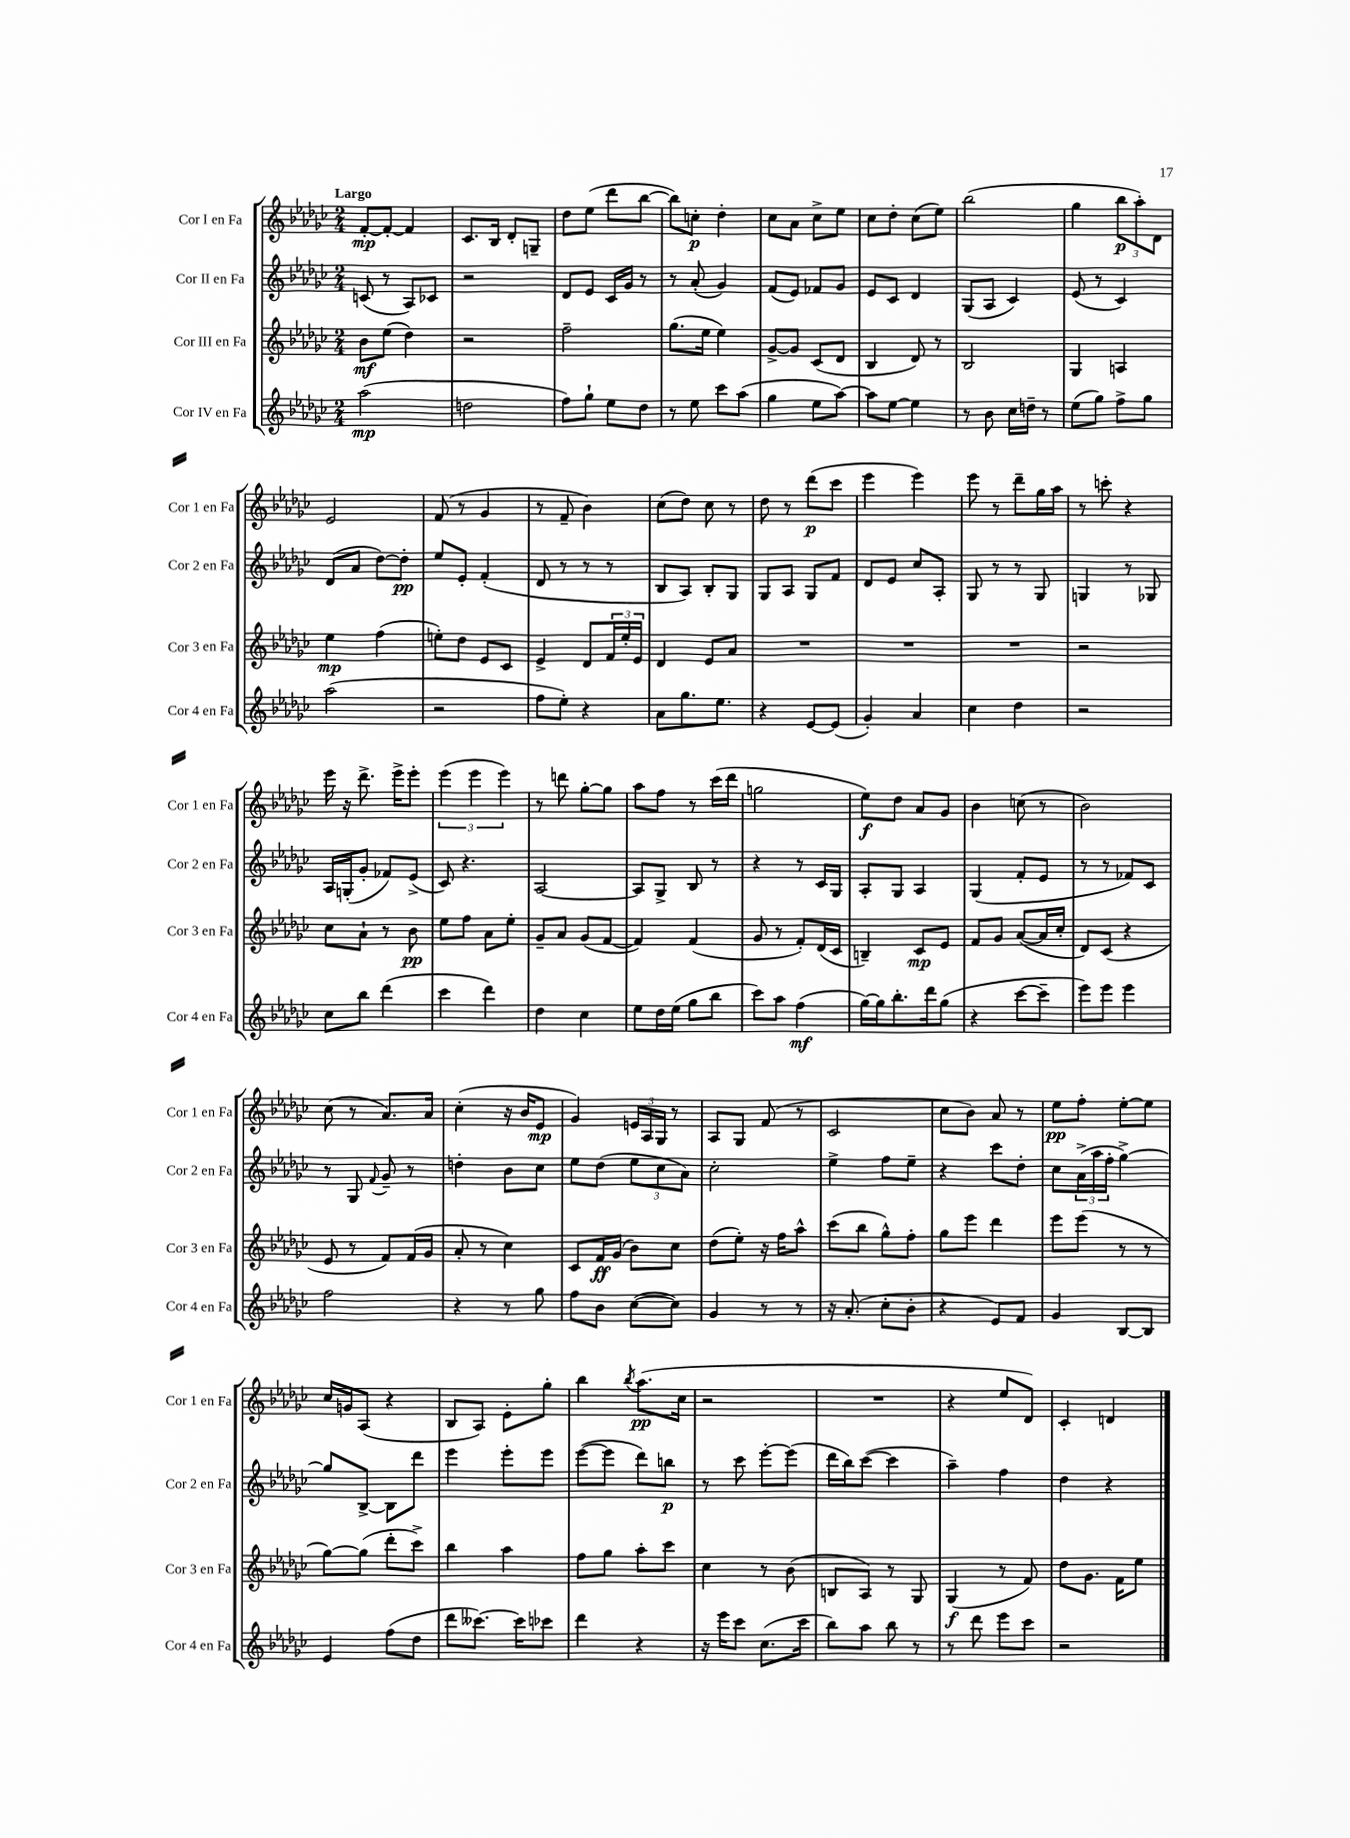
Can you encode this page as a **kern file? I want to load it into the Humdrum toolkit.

**kern	**dynam	**kern	**dynam	**kern	**dynam	**kern	**dynam
*part4	*part4	*part3	*part3	*part2	*part2	*part1	*part1
*staff4	*staff4	*staff3	*staff3	*staff2	*staff2	*staff1	*staff1
*I"Cor IV en Fa	*	*I"Cor III en Fa	*	*I"Cor II en Fa	*	*I"Cor I en Fa	*
*I'Cor 4 en Fa	*	*I'Cor 3 en Fa	*	*I'Cor 2 en Fa	*	*I'Cor 1 en Fa	*
*clefG2	*	*clefG2	*	*clefG2	*	*clefG2	*
*k[b-e-a-d-g-c-]	*	*k[b-e-a-d-g-c-]	*	*k[b-e-a-d-g-c-]	*	*k[b-e-a-d-g-c-]	*
*M2/4	*	*M2/4	*	*M2/4	*	*M2/4	*
=1	=1	=1	=1	=1	=1	=1	=1
!	!	!	!	!	!	!LO:TX:a:B:t=Largo	!
(2aa-\	mp	8b-\L	mf	(8cn/	.	[8f'/L	mp
.	.	(8ee-\J	.	8r	.	8f'/J_	.
.	.	4dd-\)	.	8A-/L)	.	4f/]	.
.	.	.	.	8c-X/J	.	.	.
=2	=2	=2	=2	=2	=2	=2	=2
2ddn\	.	2r	.	2r	.	8.c-/L	.
.	.	.	.	.	.	16B-/Jk	.
.	.	.	.	.	.	8d-'/L	.
.	.	.	.	.	.	8Gn~/J	.
=3	=3	=3	=3	=3	=3	=3	=3
8ff\L)	.	2ff~\	.	8d-/L	.	8dd-\L	.
8gg-`\J	.	.	.	8e-/J	.	(8ee-\J	.
8ee-\L	.	.	.	16c-/LL	.	8ddd-\L	.
.	.	.	.	16g-/JJ	.	.	.
8dd-\J	.	.	.	8r	.	[8bb-\J	.
=4	=4	=4	=4	=4	=4	=4	=4
8r	.	(8.gg-\L	.	8r	.	8bb-\L])	.
8ee-\	.	.	.	(8a-'/	.	8ccn'\J	p
.	.	16ee-\Jk	.	.	.	.	.
8ccc-\L	.	4ee-\)	.	4g-/)	.	4dd-'\	.
(8aa-\J	.	.	.	.	.	.	.
=5	=5	=5	=5	=5	=5	=5	=5
4gg-\	.	[8g-^/L	.	(8f/L	.	8cc-\L	.
.	.	8g-/J]	.	8e-/J)	.	8a-\J	.
8ee-\L	.	(8c-/L	.	8f-X/L	.	8cc-^\L	.
[8aa-\J)	.	8d-/J	.	8g-/J	.	8ee-\J	.
=6	=6	=6	=6	=6	=6	=6	=6
8aa-\L]	.	4B-/	.	8e-/L	.	8cc-\L	.
[8ee-\J	.	.	.	8c-/J	.	8dd-'\J	.
4ee-\]	.	8d-/)	.	4d-/	.	(8cc-\L	.
.	.	8r	.	.	.	8ee-\J)	.
=7	=7	=7	=7	=7	=7	=7	=7
8r	.	2B-/	.	(8G-/L	.	(2bb-\	.
8b-\	.	.	.	8A-/J	.	.	.
16cc-\LL	.	.	.	4c-/)	.	.	.
16ddn~\JJ	.	.	.	.	.	.	.
8r	.	.	.	.	.	.	.
=8	=8	=8	=8	=8	=8	=8	=8
(8ee-\L	.	4G-/	.	(8e-/	.	4gg-\	.
8gg-\J)	.	.	.	8r	.	.	.
8ff^\L	.	4An/	.	4c-/)	.	12bb-\L	p
.	.	.	.	.	.	12aa-'\)	.
8gg-\J	.	.	.	.	.	.	.
.	.	.	.	.	.	12d-\J	.
!!LO:LB:g=z
=9	=9	=9	=9	=9	=9	=9	=9
(2aa-\	.	4ee-\	mp	(8d-/L	.	2e-/	.
.	.	.	.	8a-/J	.	.	.
.	.	(4ff\	.	[8dd-\L)	.	.	.
.	.	.	.	8dd-'\J]	pp	.	.
=10	=10	=10	=10	=10	=10	=10	=10
2r	.	8een'\L)	.	8ee-/L	.	(8f/	.
.	.	8dd-\J	.	8e-'/J	.	8r	.
.	.	8e-/L	.	(4f'/	.	4g-/	.
.	.	8c-/J	.	.	.	.	.
=11	=11	=11	=11	=11	=11	=11	=11
8ff\L	.	4e-^/	.	8d-/	.	8r	.
8ee-'\J)	.	.	.	8r	.	8f~/	.
4r	.	8d-/L	.	8r	.	4b-\)	.
.	.	24f/L	.	8r	.	.	.
.	.	24ee-'/	.	.	.	.	.
.	.	24e-/JJ	.	.	.	.	.
=12	=12	=12	=12	=12	=12	=12	=12
8a-\L	.	4d-/	.	8B-/L	.	(8cc-\L	.
8.gg-\	.	.	.	8A-/J)	.	8dd-\J)	.
.	.	8e-/L	.	8B-'/L	.	8cc-\	.
8.ee-\J	.	.	.	.	.	.	.
.	.	8a-/J	.	8G-/J	.	8r	.
=13	=13	=13	=13	=13	=13	=13	=13
4r	.	2r	.	8G-/L	.	8dd-\	.
.	.	.	.	8A-/J	.	8r	.
[8e-/L	.	.	.	8G-/L	.	(8ddd-\L	p
(8e-/J]	.	.	.	8f/J	.	8ccc-\J	.
=14	=14	=14	=14	=14	=14	=14	=14
4g-'/)	.	2r	.	8d-/L	.	4eee-\	.
.	.	.	.	8e-/J	.	.	.
4a-/	.	.	.	8cc-/L	.	4eee-\)	.
.	.	.	.	8A-'/J	.	.	.
=15	=15	=15	=15	=15	=15	=15	=15
4cc-\	.	2r	.	8G-/	.	8eee-\	.
.	.	.	.	8r	.	8r	.
4dd-\	.	.	.	8r	.	8ddd-~\L	.
.	.	.	.	8G-/	.	16gg-\L	.
.	.	.	.	.	.	16aa-\JJ	.
=16	=16	=16	=16	=16	=16	=16	=16
2r	.	2r	.	4Gn/	.	8r	.
.	.	.	.	.	.	8cccn'\	.
.	.	.	.	8r	.	4r	.
.	.	.	.	8G-X/	.	.	.
!!LO:LB:g=z
=17	=17	=17	=17	=17	=17	=17	=17
8cc-\L	.	8cc-\L	.	16A-/LL	.	16eee-\	.
.	.	.	.	(16Gn'/J	.	16r	.
8bb-\J	.	8a-`\J	.	8g-'/J	.	8.ddd-^\	.
(4ddd-\	.	8r	.	8f-X/L)	.	.	.
.	.	.	.	.	.	16eee-^\KL	.
.	.	8b-\	pp	(8e-^/J	.	8eee-'\J	.
=18	=18	=18	=18	=18	=18	=18	=18
4ccc-\	.	8ee-\L	.	8c-/)	.	(6eee-\	.
.	.	8ff\J	.	4.r	.	.	.
.	.	.	.	.	.	6eee-\	.
4ddd-\)	.	8a-\L	.	.	.	.	.
.	.	.	.	.	.	6eee-\)	.
.	.	8ee-'\J	.	.	.	.	.
=19	=19	=19	=19	=19	=19	=19	=19
4dd-\	.	8g-~/L	.	[2A-/	.	8r	.
.	.	8a-/J	.	.	.	8dddn\	.
4cc-\	.	(8g-/L	.	.	.	[8gg-'\L	.
.	.	[8f/J	.	.	.	8gg-\J]	.
=20	=20	=20	=20	=20	=20	=20	=20
8ee-\L	.	4f/])	.	8A-/L]	.	8aa-\L	.
16dd-\L	.	.	.	8G-^/J	.	8ff\J	.
(16ee-\JJ	.	.	.	.	.	.	.
8gg-\L	.	(4f/	.	8B-/	.	8r	.
8bb-\J	.	.	.	8r	.	(16ccc-\LL	.
.	.	.	.	.	.	16ddd-\JJ	.
=21	=21	=21	=21	=21	=21	=21	=21
8ccc-\L)	.	8g-/	.	4r	.	2ggn\	.
8aa-\J	.	8r	.	.	.	.	.
(4ff\	mf	8f'/L)	.	8r	.	.	.
.	.	(16d-/L	.	16c-/LL	.	.	.
.	.	16c-/JJ	.	16G-/JJ	.	.	.
=22	=22	=22	=22	=22	=22	=22	=22
[16gg-\LL)	.	4Bn~/)	.	8A-'/L	.	8ee-\L)	f
16gg-\J]	.	.	.	.	.	.	.
8.bb-'\	.	.	.	8G-/J	.	8dd-\J	.
.	.	8c-/L	mp	4A-/	.	8a-/L	.
16ddd-\k	.	.	.	.	.	.	.
(8gg-\J	.	8e-/J	.	.	.	8g-/J	.
=23	=23	=23	=23	=23	=23	=23	=23
4r	.	8f/L	.	(4G-/	.	4b-\	.
.	.	8g-/J	.	.	.	.	.
[8ccc-\L	.	([8a-/L	.	8f'/L	.	(8ccn\	.
8ccc-~\J]	.	16a-/L]	.	8e-/J	.	8r	.
.	.	16cc-'/JJ	.	.	.	.	.
=24	=24	=24	=24	=24	=24	=24	=24
8eee-\L)	.	8d-/L)	.	8r	.	2b-\)	.
8eee-\J	.	(8c-/J	.	8r	.	.	.
4eee-\	.	4r	.	8f-X/L)	.	.	.
.	.	.	.	8c-/J	.	.	.
!!LO:LB:g=z
=25	=25	=25	=25	=25	=25	=25	=25
2ff\	.	8e-/	.	8r	.	(8cc-\	.
.	.	8r	.	8G-/	.	8r	.
.	.	.	.	8qqf/	.	.	.
.	.	8f/L)	.	8g-~/	.	8.a-/L)	.
.	.	(16f/L	.	8r	.	.	.
.	.	16g-/JJ	.	.	.	16a-/Jk	.
=26	=26	=26	=26	=26	=26	=26	=26
4r	.	8a-'/	.	4ddn'\	.	(4cc-'\	.
.	.	8r	.	.	.	.	.
8r	.	4cc-\)	.	8b-\L	.	16r	.
.	.	.	.	.	.	16b-/KL	.
8gg-\	.	.	.	8cc-\J	.	8e-/J	mp
=27	=27	=27	=27	=27	=27	=27	=27
8ff\L	.	8c-/L	.	8ee-\L	.	4g-/)	.
8b-\J	.	16f/L	ff	(8dd-\J	.	.	.
.	.	(16g-/JJ	.	.	.	.	.
([8cc-\L	.	8b-\L)	.	12ee-\L	.	24en/LL	.
.	.	.	.	.	.	24A-/	.
.	.	.	.	12cc-\	.	24G-/JJ	.
8cc-\J])	.	8cc-\J	.	.	.	8r	.
.	.	.	.	12a-\J)	.	.	.
=28	=28	=28	=28	=28	=28	=28	=28
4g-/	.	(8dd-\L	.	2cc-'\	.	8A-/L	.
.	.	8ee-'\J)	.	.	.	8G-/J	.
8r	.	16r	.	.	.	(8f/	.
.	.	16ff\KL	.	.	.	.	.
8r	.	8aa-^^\J	.	.	.	8r	.
=29	=29	=29	=29	=29	=29	=29	=29
16r	.	(8ccc-\L	.	4ee-^\	.	2c-/	.
(8.a-'/	.	.	.	.	.	.	.
.	.	8bb-\J	.	.	.	.	.
8cc-'\L	.	8gg-^^\L)	.	8ff\L	.	.	.
8b-'\J	.	8ff'\J	.	8ee-~\J	.	.	.
=30	=30	=30	=30	=30	=30	=30	=30
4r	.	8gg-\L	.	4r	.	8cc-\L	.
.	.	8eee-\J	.	.	.	8b-\J)	.
8e-/L)	.	4ddd-\	.	8ccc-\L	.	8a-/	.
8f/J	.	.	.	8dd-'\J	.	8r	.
=31	=31	=31	=31	=31	=31	=31	=31
4g-/	.	8eee-\L	.	8cc-\L	.	8ee-\L	pp
.	.	(8eee-\J	.	(24a-^\L	.	8ff'\J	.
.	.	.	.	24aa-\	.	.	.
.	.	.	.	24ff'\JJ	.	.	.
[8B-/L	.	8r	.	[4gg-^\)	.	[8ee-'\L	.
8B-/J]	.	8r	.	.	.	8ee-\J]	.
!!LO:LB:g=z
=32	=32	=32	=32	=32	=32	=32	=32
4e-/	.	[8gg-\L)	.	8gg-/L]	.	16cc-/LL	.
.	.	.	.	.	.	16gn/J	.
.	.	(8gg-\J]	.	[8B-^/J	.	(8A-/J	.
(8ff\L	.	8ddd-'\L	.	8B-\L]	.	4r	.
8dd-\J	.	8ccc-^\J)	.	8ddd-\J	.	.	.
=33	=33	=33	=33	=33	=33	=33	=33
8ddd-\L	.	4bb-\	.	4eee-\	.	8B-/L	.
[8.ccc--X\J)	.	.	.	.	.	8A-/J)	.
.	.	4aa-\	.	8eee-'\L	.	8e-'\L	.
16ccc--\KL]	.	.	.	.	.	.	.
8ccc-X\J	.	.	.	8eee-\J	.	8gg-'\J	.
=34	=34	=34	=34	=34	=34	=34	=34
4ddd-\	.	8ff\L	.	([8eee-\L	.	4bb-\	.
.	.	8gg-\J	.	8eee-\J]	.	.	.
.	.	.	.	.	.	8qbb-/	.
4r	.	8aa-'\L	.	8ddd-\L)	.	(8.aa-\L	pp
.	.	8ccc-\J	.	8bbn\J	p	.	.
.	.	.	.	.	.	16cc-\Jk	.
=35	=35	=35	=35	=35	=35	=35	=35
16r	.	4cc-\	.	8r	.	2r	.
16eee-\KL	.	.	.	.	.	.	.
8ccc-\J	.	.	.	8ccc-\	.	.	.
(8.cc-\L	.	8r	.	[8eee-'\L	.	.	.
.	.	(8b-\	.	(8eee-\J]	.	.	.
16ccc-\Jk	.	.	.	.	.	.	.
=36	=36	=36	=36	=36	=36	=36	=36
8bb-\L)	.	8Bn/L	.	16ddd-\LL	.	2r	.
.	.	.	.	16bb-\J)	.	.	.
8aa-\J	.	8A-/J)	.	([8ccc-\J	.	.	.
8bb-\	.	8r	.	4ccc-\]	.	.	.
8r	.	8G-/	.	.	.	.	.
=37	=37	=37	=37	=37	=37	=37	=37
8r	.	(4G-/	f	4aa-~\)	.	4r	.
8ddd-\	.	.	.	.	.	.	.
8eee-\L	.	8r	.	4ff\	.	8ee-/L	.
8ccc-\J	.	8f/)	.	.	.	8d-/J)	.
=38	=38	=38	=38	=38	=38	=38	=38
2r	.	8dd-\L	.	4dd-\	.	4c-'/	.
.	.	8.g-\J	.	.	.	.	.
.	.	.	.	4r	.	4dn/	.
.	.	16f\KL	.	.	.	.	.
.	.	8ee-\J	.	.	.	.	.
==	==	==	==	==	==	==	==
*-	*-	*-	*-	*-	*-	*-	*-
